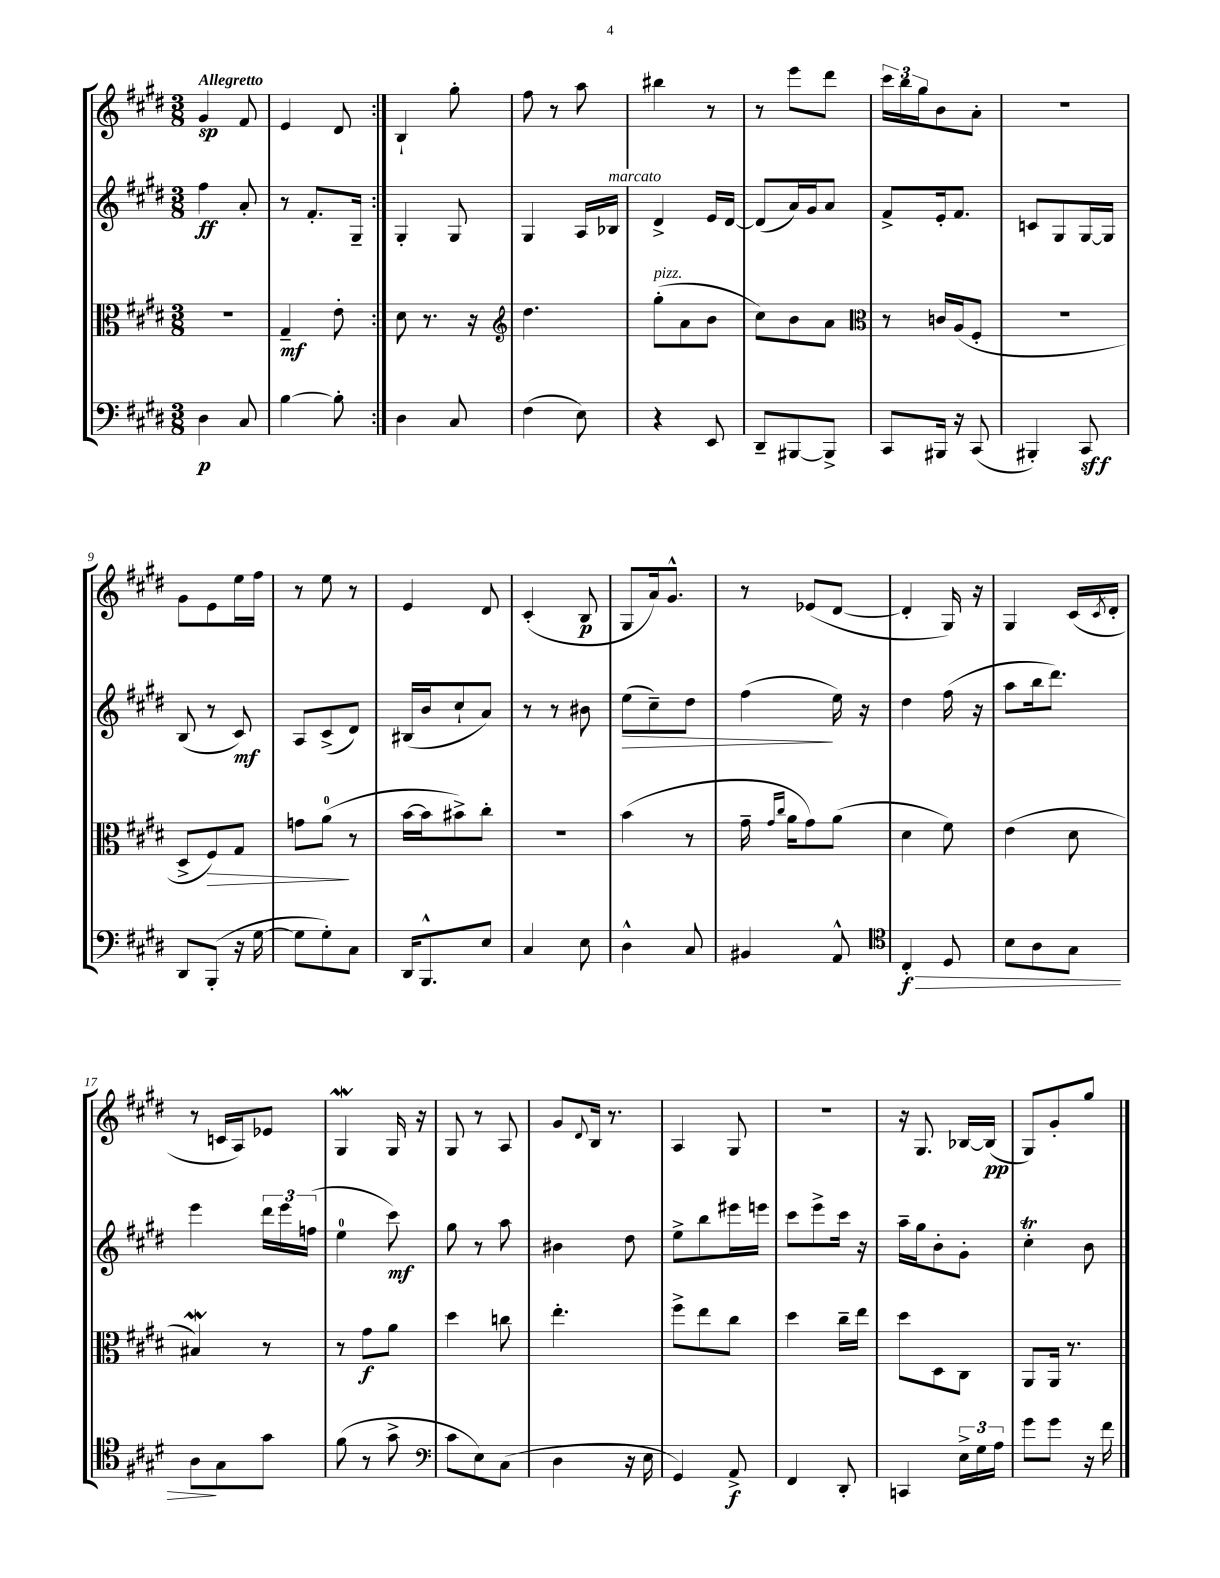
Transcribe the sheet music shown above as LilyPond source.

<<
\new StaffGroup <<
\new Staff = "s0" {
    \clef treble \key e \major \numericTimeSignature \time 3/8 \tempo "Allegretto"
    \repeat volta 2 { gis'4\sp fis'8 |
    e'4 dis'8 | }
    b4-! gis''8-. |
    fis''8 r8 a''8 |
    bis''4 r8 |
    r8 e'''8 dis'''8 |
    \tuplet 3/2 { cis'''16 b''16 gis''16 } b'8 a'8-. |
    R4. |
    gis'8 e'8 e''16 fis''16 |
    r8 e''8 r8 |
    e'4 dis'8 |
    cis'4-.( b8\p |
    gis8 a'16) gis'8.-^ |
    r8 ees'8( dis'8~ |
    dis'4-. gis16) r16 |
    gis4 cis'16( \acciaccatura { cis'8 } dis'16-. |
    r8 c'16 a16) ees'8 |
    gis4\mordent gis16 r16 |
    gis8 r8 a8 |
    gis'8 \appoggiatura { dis'8 } b16 r8. |
    a4 gis8 |
    R4. |
    r16 gis8. bes16~ bes16\pp( |
    gis8) gis'8-. gis''8 \bar "|." |
}
\new Staff = "s1" {
    \clef treble \key e \major \numericTimeSignature \time 3/8
    \repeat volta 2 { fis''4\ff a'8-. |
    r8 fis'8.-. gis16-- | }
    gis4-. gis8 |
    gis4 a16 bes16^\markup { \italic "marcato" } |
    dis'4-> e'16 dis'16~ |
    dis'8( a'16) gis'16 a'8 |
    fis'8-> e'16-. fis'8. |
    c'8 gis8 gis16~ gis16 |
    b8( r8 cis'8\mf) |
    a8 cis'8->( dis'8) |
    bis16( b'16 cis''8-! a'8) |
    r8 r8 bis'8 |
    e''8\>( cis''8--) dis''8 |
    fis''4\!( e''16) r16 |
    dis''4 fis''16( r16 |
    a''8 b''16 dis'''8.) |
    e'''4 \tuplet 3/2 { dis'''16 e'''16 f''16( } |
    e''4-0 cis'''8\mf) |
    gis''8 r8 a''8 |
    bis'4 dis''8 |
    e''8-> b''8 eis'''16 e'''16 |
    cis'''8 e'''8-> cis'''16 r16 |
    a''16-- gis''16 b'8-. gis'8-. |
    cis''4-.\trill b'8 \bar "|." |
}
\new Staff = "s2" {
    \clef alto \key e \major \numericTimeSignature \time 3/8
    \repeat volta 2 { R4. |
    gis4--\mf e'8-. | }
    dis'8 r8. r16 |
    \clef treble dis''4. |
    gis''8-.^\markup { \italic "pizz." }( a'8 b'8 |
    cis''8) b'8 a'8 |
    \clef alto r8 c'16 a16( fis8-. |
    r4. |
    dis8-> fis8\>) gis8 |
    g'8 a'8-0\!( r8 |
    b'16~ b'16 bis'8->) cis''8-. |
    R4. |
    b'4( r8 |
    gis'16-- \grace { gis'16 cis''16 } a'16 gis'8) a'8( |
    dis'4 fis'8) |
    e'4( dis'8 |
    bis4\mordent) r8 |
    r8 gis'8\f a'8 |
    dis''4 c''8 |
    e''4.-. |
    fis''8-> e''8 cis''8 |
    dis''4 cis''16-- e''16 |
    dis''8 dis8 cis8 |
    a,8 a,16 r8. \bar "|." |
}
\new Staff = "s3" {
    \clef bass \key e \major \numericTimeSignature \time 3/8
    \repeat volta 2 { dis4\p cis8 |
    b4~ b8-. | }
    dis4 cis8 |
    fis4( e8) |
    r4 e,8 |
    dis,8-- bis,,8~ bis,,8-> |
    cis,8 bis,,16 r16 cis,8( |
    bis,,4-.) cis,8\sff |
    dis,8 b,,8-.( r16 gis16~ |
    gis8 gis8-.) cis8 |
    dis,16 b,,8.-^ e8 |
    cis4 e8 |
    dis4-^ cis8 |
    bis,4 a,8-^ |
    \clef tenor cis4-.\f\> dis8 |
    b8 a8 gis8 |
    a8\! gis8 gis'8 |
    fis'8( r8 gis'8-> |
    \clef bass cis'8 e8) cis8( |
    dis4 r16 e16 |
    gis,4) a,8->\f |
    fis,4 dis,8-. |
    c,4 \tuplet 3/2 { e16-> gis16 a16 } |
    gis'8 gis'8 r16 fis'16 \bar "|." |
}
>>
>>
